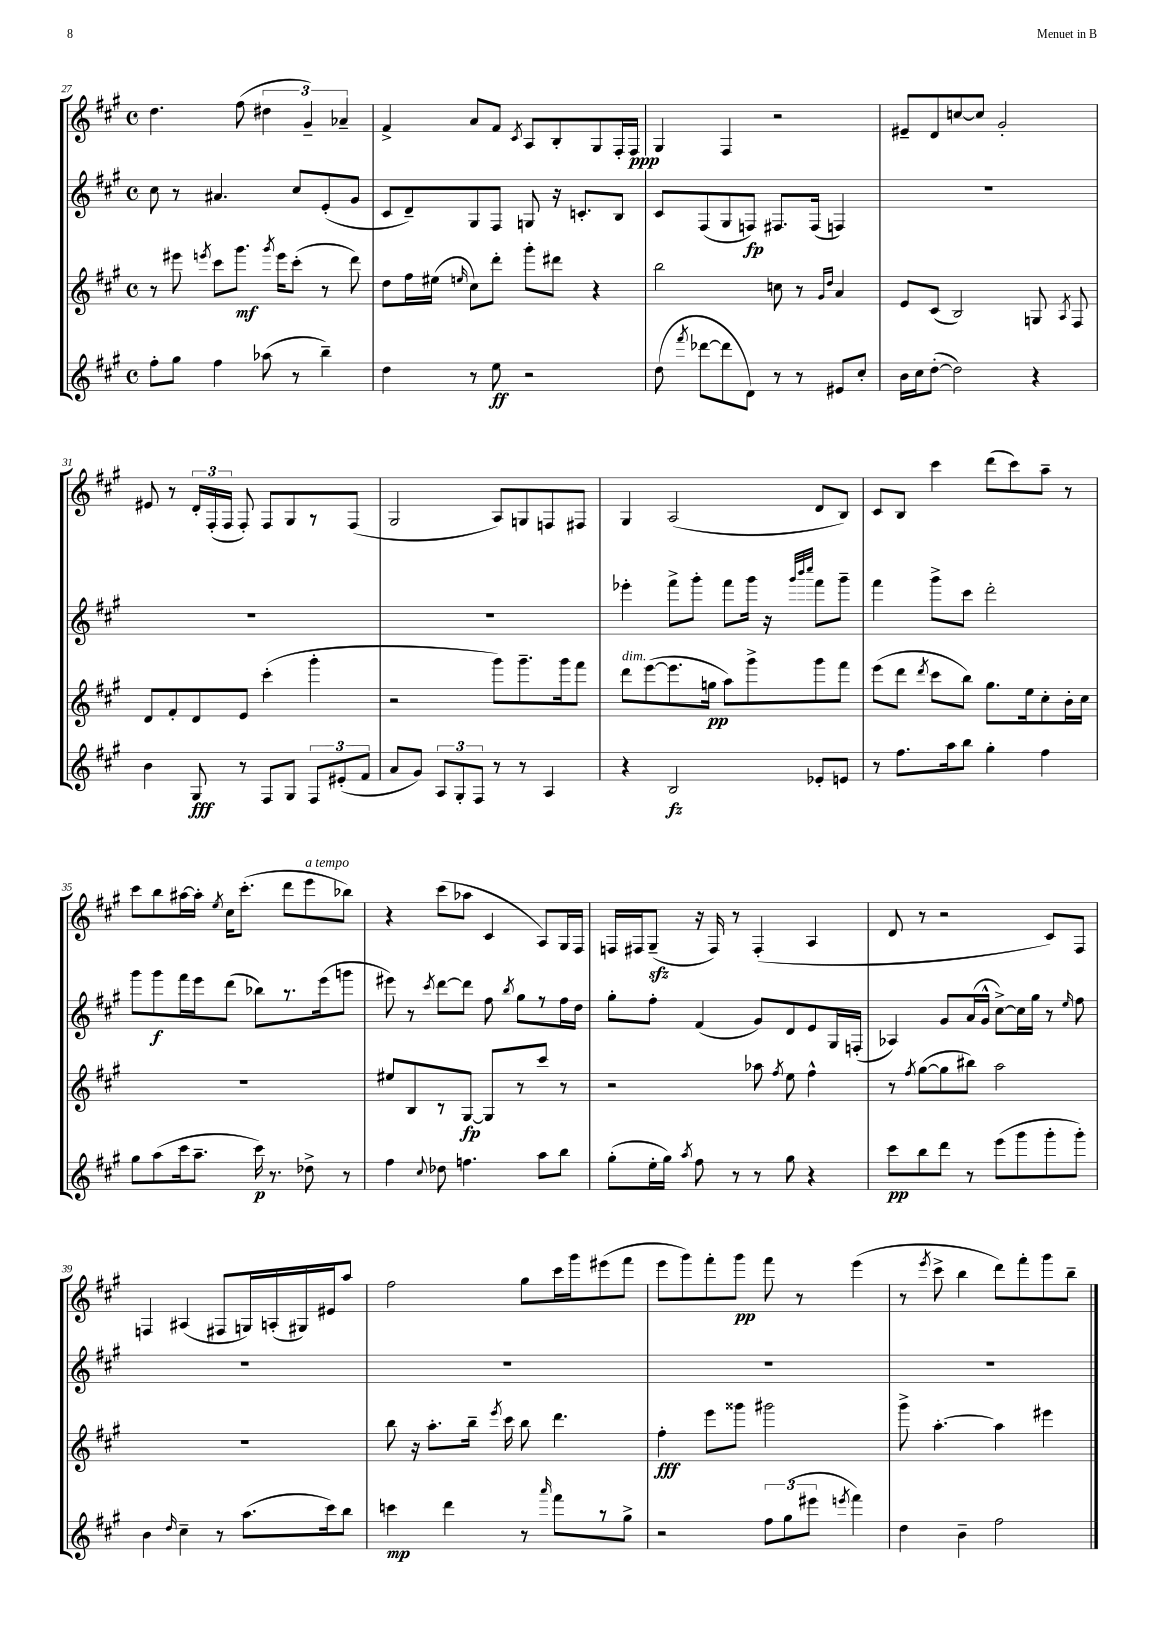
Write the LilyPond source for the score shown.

<<
\new StaffGroup <<
\new Staff = "s0" {
    \clef treble \key a \major \defaultTimeSignature \time 4/4
    \autoBeamOff d''4. fis''8( \tuplet 3/2 { dis''4 gis'4--) aes'4-- } |
    fis'4-> a'8[ fis'8] \acciaccatura { cis'8 } a8[ b8-. gis8 fis16-. fis16]\ppp |
    gis4 fis4 r2 |
    eis'8[-- d'8 c''8~ c''8] gis'2-. |
    eis'8 r8 \tuplet 3/2 { d'16[-. fis16-.( fis16] } fis8-.) fis8[ gis8 r8 fis8]( |
    gis2 a8[) g8 f8 fis8] |
    gis4 a2( d'8[ b8]) |
    cis'8[ b8] cis'''4 d'''8[( cis'''8) a''8]-- r8 |
    cis'''8[ b''8 ais''16~ ais''16]-. \acciaccatura { e''8 } cis''16[ cis'''8.]-.( d'''8[ e'''8^\markup { \italic "a tempo" } bes''8]) |
    r4 cis'''8[( aes''8] cis'4 a8[) gis16 fis16] |
    f16[ fis16 gis8]--\sfz( r16 fis16) r8 fis4-.( a4 |
    d'8 r8 r2 cis'8[) fis8] |
    f4 ais4( fis8[ g16) a16-.( gis16) eis'16 a''8] |
    fis''2 gis''8[ cis'''16 gis'''16 eis'''8( fis'''8] |
    e'''8[ gis'''8) fis'''8-. gis'''8]\pp fis'''8 r8 e'''4( |
    r8 \acciaccatura { e'''8 } cis'''8-> b''4 d'''8[) fis'''8-. gis'''8 b''8]-- \bar "|." |
}
\new Staff = "s1" {
    \clef treble \key a \major \defaultTimeSignature \time 4/4
    \autoBeamOff cis''8 r8 ais'4. cis''8[ e'8-.( gis'8] |
    cis'8[ d'8--) gis8 fis8] g8 r16 c'8.[-. b8] |
    cis'8[ fis8( gis8 f8]\fp) fis8.[ fis16]( f4) |
    R1 |
    R1 |
    R1 |
    ees'''4-. fis'''8[-> gis'''8]-. fis'''8[ gis'''16] r16 \grace { gis'''32[ b'''32 cis''''32] } fis'''8[ gis'''8]-- |
    fis'''4 gis'''8[-> cis'''8] d'''2-. |
    gis'''8[ gis'''8\f fis'''16 e'''16 d'''8]( bes''8[) r8. e'''16( g'''8] |
    eis'''8) r8 \acciaccatura { cis'''8 } d'''8[~ d'''8] fis''8 \acciaccatura { b''8 } gis''8[ r8 fis''16 d''16] |
    gis''8[-. fis''8]-. fis'4( gis'8[) d'8 e'8 gis16 f16]-.( |
    aes4) gis'8[ a'16( gis'16]-^ cis''8[~->) cis''16 gis''16] r8 \grace { e''16 } fis''8 |
    R1 |
    R1 |
    R1 |
    R1 \bar "|." |
}
\new Staff = "s2" {
    \clef treble \key a \major \defaultTimeSignature \time 4/4
    \autoBeamOff r8 eis'''8 \acciaccatura { e'''8 } cis'''8[ gis'''8.]\mf \acciaccatura { gis'''8 } e'''16[ cis'''8]-.( r8 d'''8) |
    d''8[ fis''16 eis''16]( \grace { e''16 } cis''8[) d'''8]-. gis'''8[-. dis'''8] r4 |
    b''2 c''8 r8 \grace { gis'16[ d''16] } a'4 |
    e'8[ cis'8]( b2) g8 \acciaccatura { a8 } fis8 |
    d'8[ fis'8-. d'8 e'8] cis'''4-.( gis'''4-. |
    r2 gis'''8[) gis'''8.-- gis'''16 fis'''8] |
    d'''8[^\markup { \italic "dim." } e'''8~( e'''8. g''16]\pp a''8[) gis'''8-> gis'''8 fis'''8] |
    e'''8[( d'''8] \acciaccatura { d'''8 } cis'''8[ b''8]) gis''8.[ e''16 cis''8-. b'16-. cis''16] |
    R1 |
    eis''8[ b8 r8 gis8]~\fp gis8[ r8 cis'''8] r8 |
    r2 aes''8 \acciaccatura { fis''8 } e''8 fis''4-^ |
    r8 \acciaccatura { fis''8 } gis''8[~( gis''8 bis''8]) a''2 |
    R1 |
    b''8 r16 a''8.[-. b''16]-- \acciaccatura { e'''8 } cis'''16 b''8 d'''4. |
    fis''4-.\fff e'''8[ gisis'''8] gis'''2 |
    gis'''8-> a''4.~-. a''4 eis'''4 \bar "|." |
}
\new Staff = "s3" {
    \clef treble \key a \major \defaultTimeSignature \time 4/4
    \autoBeamOff fis''8[-. gis''8] fis''4 aes''8( r8 b''4--) |
    d''4 r8 e''8\ff r2 |
    d''8( \acciaccatura { fis'''8 } des'''8[~ des'''8 d'8]) r8 r8 eis'8[ cis''8]-. |
    b'16[ cis''16 d''8]~-.( d''2) r4 |
    b'4 gis8\fff r8 fis8[ gis8] \tuplet 3/2 { fis8[ eis'8-.( fis'8] } |
    a'8[ gis'8]) \tuplet 3/2 { a8[ gis8-. fis8] } r8 r8 a4 |
    r4 b2\fz ees'8[-. e'8] |
    r8 fis''8.[ a''16 b''8] gis''4-. fis''4 |
    gis''8[ a''8( cis'''16 a''8.]-- cis'''16\p) r8. des''8-> r8 |
    fis''4 \appoggiatura { cis''8 } des''8 f''4. a''8[ b''8] |
    gis''8[-.( e''16-. gis''16]) \acciaccatura { a''8 } fis''8 r8 r8 gis''8 r4 |
    cis'''8[\pp b''8 d'''8] r8 e'''8[( gis'''8 gis'''8-. gis'''8]-.) |
    b'4 \grace { d''16 } cis''4-- r8 a''8.[( cis'''16) b''8] |
    c'''4\mp d'''4 r8 \grace { a'''16 } fis'''8[ r8 gis''8]-> |
    r2 \tuplet 3/2 { fis''8[ gis''8( eis'''8] } \acciaccatura { e'''8 } fis'''4) |
    d''4 b'4-- fis''2 \bar "|." |
}
>>
>>
\layout { \context { \Score currentBarNumber = #27 } }
